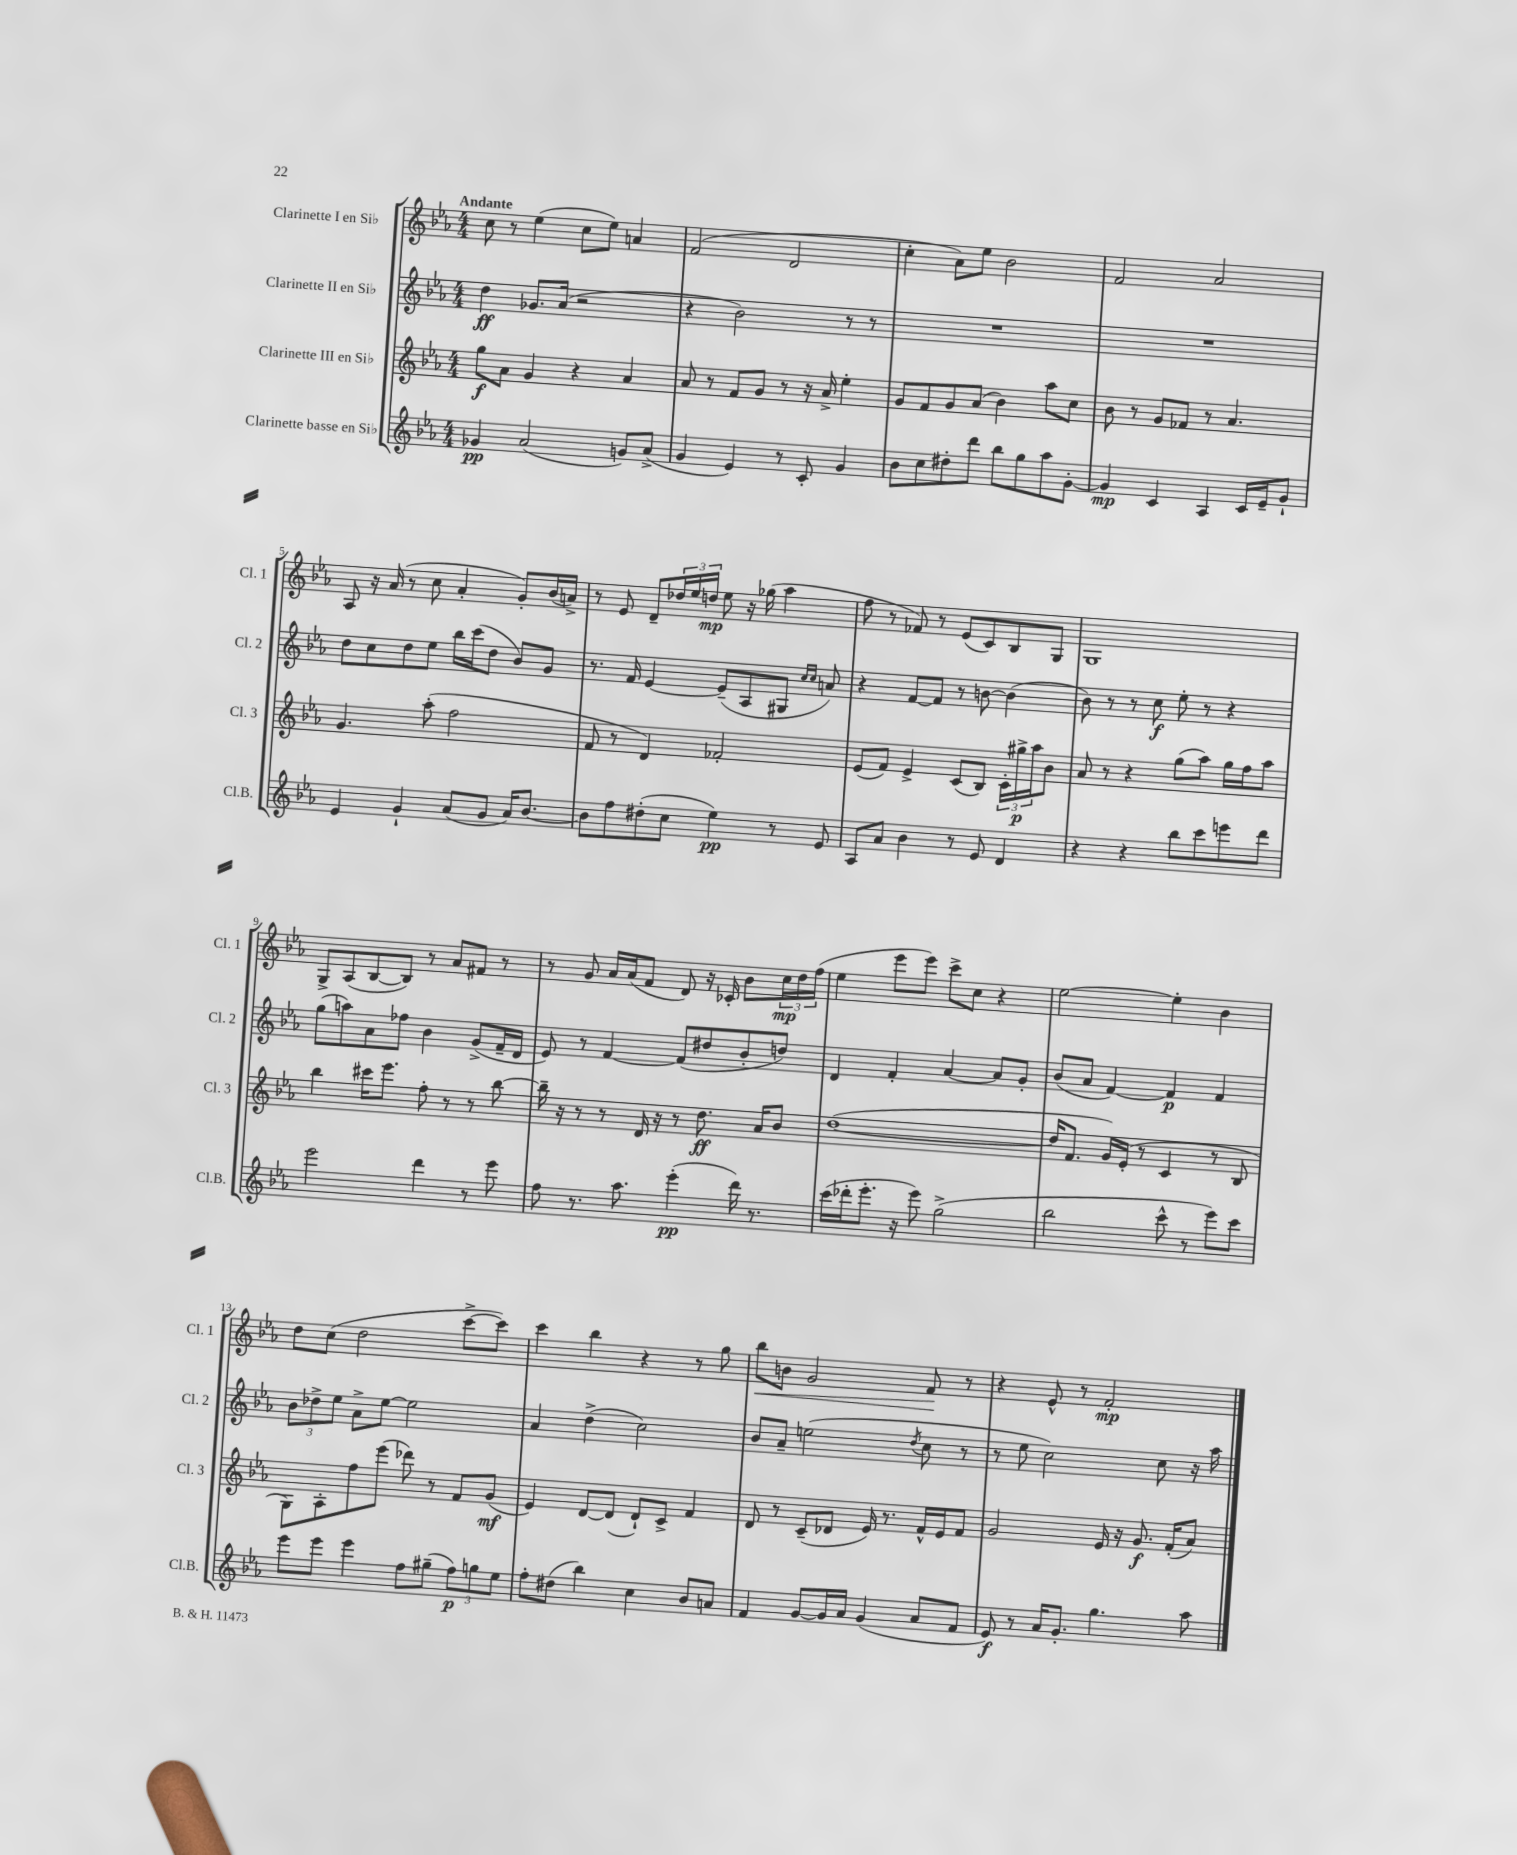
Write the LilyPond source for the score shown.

<<
\new StaffGroup <<
\new Staff = "s0" \with { instrumentName = "Clarinette I en Sib" shortInstrumentName = "Cl. 1" } {
    \clef treble \key ees \major \numericTimeSignature \time 4/4 \tempo "Andante"
    c''8 r8 ees''4( c''8 ees''8) a'4 |
    f'2( d'2 |
    c''4-. aes'8) ees''8 bes'2 |
    f'2 aes'2 |
    aes8 r16 aes'16( r8 c''8 aes'4-. g'8-.) bes'16( a'16->) |
    r8 ees'8 d'8-- \tuplet 3/2 { des''16 ees''16 d''16\mp } ees''8 r16 ges''16( aes''4 |
    f''8 r8 fes'8) r8 ees'8( c'8) bes8 g8 |
    g1 |
    g8-> aes8( bes8~ bes8) r8 aes'8 fis'8 r8 |
    r8 g'8 aes'16 aes'16( f'8 d'8) r16 ces'16-. bes'8 \tuplet 3/2 { c''16\mp d''16 f''16( } |
    ees''4 ees'''8 ees'''8) c'''8-> c''8 r4 |
    ees''2~ ees''4-. bes'4 |
    d''8 c''8( d''2 c'''8~-> c'''8) |
    c'''4 bes''4 r4 r8 g''8 |
    bes''8\< b'8 g'2 f'8\! r8 |
    r4 ees'8-^ r8 f'2-.\mp \bar "|." |
}
\new Staff = "s1" \with { instrumentName = "Clarinette II en Sib" shortInstrumentName = "Cl. 2" } {
    \clef treble \key ees \major \numericTimeSignature \time 4/4
    d''4\ff ges'8. aes'16( r2 |
    r4 bes'2) r8 r8 |
    R1 |
    R1 |
    d''8 c''8 d''8 ees''8 bes''16 c'''16( d''8 bes'8) g'8 |
    r8. f'16 ees'4~ ees'8--( aes8 gis8 \grace { c''16 c''16 } a'8) |
    r4 f'8~ f'8 r8 b'8~ b'4( |
    bes'8) r8 r8 c''8\f ees''8-. r8 r4 |
    g''8( a''8) aes'8 fes''8 bes'4 g'8->( f'16-- d'16 |
    ees'8) r8 f'4~ f'8( dis''8 bes'8-. d''8) |
    d'4 f'4-. aes'4~ aes'8 g'8-. |
    bes'8( aes'8 f'4~) f'4\p f'4 |
    \tuplet 3/2 { bes'8 des''8-> ees''8 } aes'8-> ees''8~ ees''2 |
    aes'4 d''4->( c''2) |
    bes'8 aes'8-- e''2( \acciaccatura { d''8 } c''8 r8 |
    r8 ees''8 c''2) c''8 r16 aes''16 \bar "|." |
}
\new Staff = "s2" \with { instrumentName = "Clarinette III en Sib" shortInstrumentName = "Cl. 3" } {
    \clef treble \key ees \major \numericTimeSignature \time 4/4
    g''8\f aes'8 g'4 r4 aes'4 |
    aes'8 r8 f'8 g'8 r8 r16 aes'16-> ees''4-. |
    g'8 f'8 g'8 aes'8( bes'4) aes''8 c''8 |
    bes'8 r8 g'8 fes'8 r8 aes'4. |
    g'4. aes''8-.( f''2 |
    f'8 r8 d'4) fes'2-. |
    ees'8( f'8) ees'4-> c'8( bes8) \tuplet 3/2 { c'16-. gis''16->\p aes''16 } bes'8 |
    aes'8 r8 r4 g''8( aes''8) g''16 f''16 aes''8 |
    bes''4 cis'''16 ees'''8. f''8-. r8 r8 bes''8~ |
    bes''16-- r16 r8 r8 d'16 r16 r8 d''8.\ff aes'16 bes'8 |
    d''1~( |
    d''16 f'8. g'16) ees'16-.( r8 c'4 r8 bes8 |
    g8) aes8-. f''8 ees'''8( des'''8) r8 f'8 g'8\mf( |
    ees'4) d'8~ d'8( d'8-!) c'8-> f'4 |
    d'8 r8 c'8--( des'8 ees'16) r8. f'16-^ ees'16 f'8 |
    g'2 ees'16 r16 g'8.\f f'16-.( aes'8) \bar "|." |
}
\new Staff = "s3" \with { instrumentName = "Clarinette basse en Sib" shortInstrumentName = "Cl.B." } {
    \clef treble \key ees \major \numericTimeSignature \time 4/4
    ges'4\pp aes'2( g'8) aes'8->( |
    g'4 ees'4) r8 c'8-. g'4 |
    bes'8 c''8 dis''8-. d'''8 bes''8 g''8 aes''8 g'8~-. |
    g'4\mp c'4 aes4 c'16 ees'16-- g'8-! |
    ees'4 g'4-! aes'8( g'8 aes'16) bes'8.~ |
    bes'8 f''8 dis''8-.( c''8 ees''4\pp) r8 ees'8 |
    aes8 aes'8 bes'4 r8 ees'8 d'4 |
    r4 r4 bes''8 c'''8 e'''8 d'''8 |
    ees'''2 d'''4 r8 ees'''8 |
    f''8 r8. aes''8. ees'''4-.\pp( d'''16) r8. |
    c'''16( des'''16-. ees'''8.-. r16 ees'''8) g''2->( |
    bes''2 c'''8-^ r8 ees'''8) c'''8 |
    ees'''8 ees'''8 ees'''4 f''8 gis''8--( \tuplet 3/2 { f''8\p) g''8 ees''8 } |
    f''8-. dis''8( bes''4) c''4 bes'8 a'8 |
    f'4 g'8~ g'16 aes'16 g'4( aes'8 f'8 |
    ees'8\f) r8 aes'16 g'8.-. g''4. aes''8 \bar "|." |
}
>>
>>
